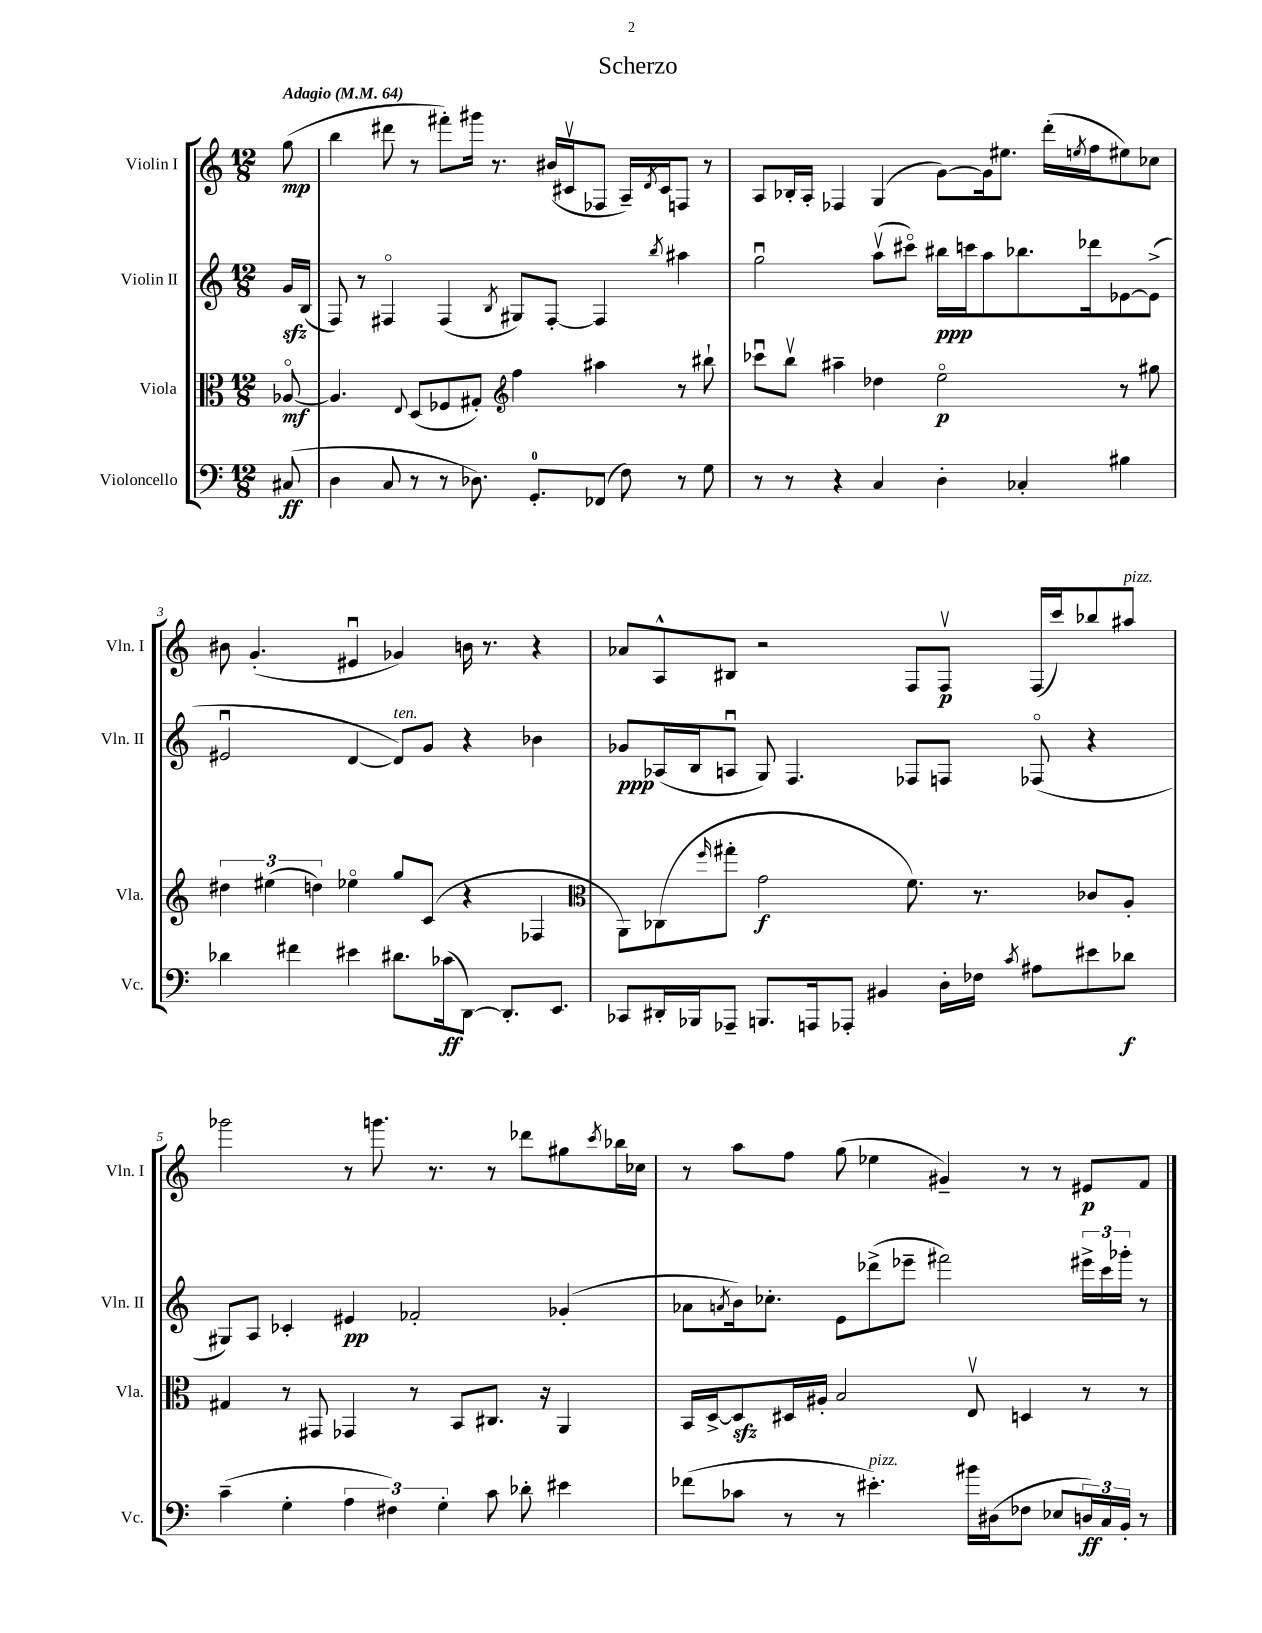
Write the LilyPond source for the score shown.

\header { title = "Scherzo" }
<<
\new StaffGroup <<
\new Staff = "s0" \with { instrumentName = "Violin I" shortInstrumentName = "Vln. I" } {
    \clef treble \key c \major \numericTimeSignature \time 12/8 \partial 8 \tempo "Adagio" 4 = 64
    g''8\mp( |
    b''4 dis'''8 r8 fis'''8-.) gis'''16 r8. bis'16( cis'16\upbow fes8 a16--) \acciaccatura { d'8 } cis'16 f8 r8 |
    a8 bes16-. a16-. fes4 g4( g'8~) g'16 eis''8. d'''16-.( \acciaccatura { e''8 } f''16 eis''8) ces''8 |
    bis'8 g'4.-.( eis'4\downbow ges'4) b'16 r8. r4 |
    aes'8 a8-^ bis8 r2 f8 f8\upbow\p f16( c'''16) bes''8 ais''8^\markup { \italic "pizz." } |
    ges'''2 r8 g'''8. r8. r8 des'''8 gis''8 \acciaccatura { c'''8 } bes''16 ces''16 |
    r8 a''8 f''8 g''8( ees''4 gis'4--) r8 r8 eis'8\p f'8 \bar "|." |
}
\new Staff = "s1" \with { instrumentName = "Violin II" shortInstrumentName = "Vln. II" } {
    \clef treble \key c \major \numericTimeSignature \time 12/8 \partial 8
    g'16\sfz b16( |
    f8) r8 fis4\flageolet fis4( \acciaccatura { b8 } gis8) fis8~-. fis4 \acciaccatura { b''8 } ais''4 |
    g''2\downbow a''8\upbow( cis'''8\flageolet) bis''16\ppp c'''16 a''8 bes''8. des'''16 ees'8~ ees'8->( |
    eis'2\downbow d'4~ d'8^\markup { \italic "ten." }) g'8 r4 bes'4 |
    ges'8\ppp aes16( b16 a8\downbow g8) f4. fes8 f8 fes8\flageolet( r4 |
    gis8) a8 ces'4-. eis'4\pp fes'2-. ges'4-.( |
    aes'8 \acciaccatura { a'8 } b'16) ces''8.-. e'8 des'''8->( ees'''8-- fis'''2) \tuplet 3/2 { eis'''16-> c'''16 ges'''16-. } r8 \bar "|." |
}
\new Staff = "s2" \with { instrumentName = "Viola" shortInstrumentName = "Vla." } {
    \clef alto \key c \major \numericTimeSignature \time 12/8 \partial 8
    aes8~\flageolet\mf |
    aes4. \appoggiatura { e8 } d8( fes8 gis8-.) \clef treble f''4 ais''4 r8 bis''8-! |
    ces'''8\downbow b''8\upbow ais''4-- des''4 e''2\flageolet\p r8 gis''8 |
    \tuplet 3/2 { dis''4 eis''4( d''4) } ees''4\flageolet g''8 c'8( r4 fes4 |
    \clef alto a,8) ces8( \grace { f''16 } gis''8-. g'2\f f'8.) r8. ces'8 a8-. |
    gis4 r8 gis,8 ges,4 r8 b,8 cis8. r16 a,4 |
    b,16 d16~-> d8\sfz dis16 ais16-. b2 e8\upbow d4 r8 r8 \bar "|." |
}
\new Staff = "s3" \with { instrumentName = "Violoncello" shortInstrumentName = "Vc." } {
    \clef bass \key c \major \numericTimeSignature \time 12/8 \partial 8
    cis8\ff( |
    d4 c8 r8 r8 des8.) g,8.-0-. fes,8( f8) r8 g8 |
    r8 r8 r4 c4 d4-. ces4-. bis4 |
    des'4 fis'4 eis'4 dis'8. ces'16\ff( d,8~) d,8.-. e,8. |
    ces,8 dis,16-. bes,,16 aes,,8-- b,,8. a,,16 aes,,8-. bis,4 d16-. fes16 \acciaccatura { c'8 } ais8 eis'8 des'8\f |
    c'4--( g4-. \tuplet 3/2 { a4 fis4) g4-. } c'8 des'8-. eis'4 |
    fes'8( ces'8 r8 r8 eis'4.-.^\markup { \italic "pizz." }) bis'16 dis16( fes8 ees8 \tuplet 3/2 { d16\ff) c16 b,16-. } r8 \bar "|." |
}
>>
>>
